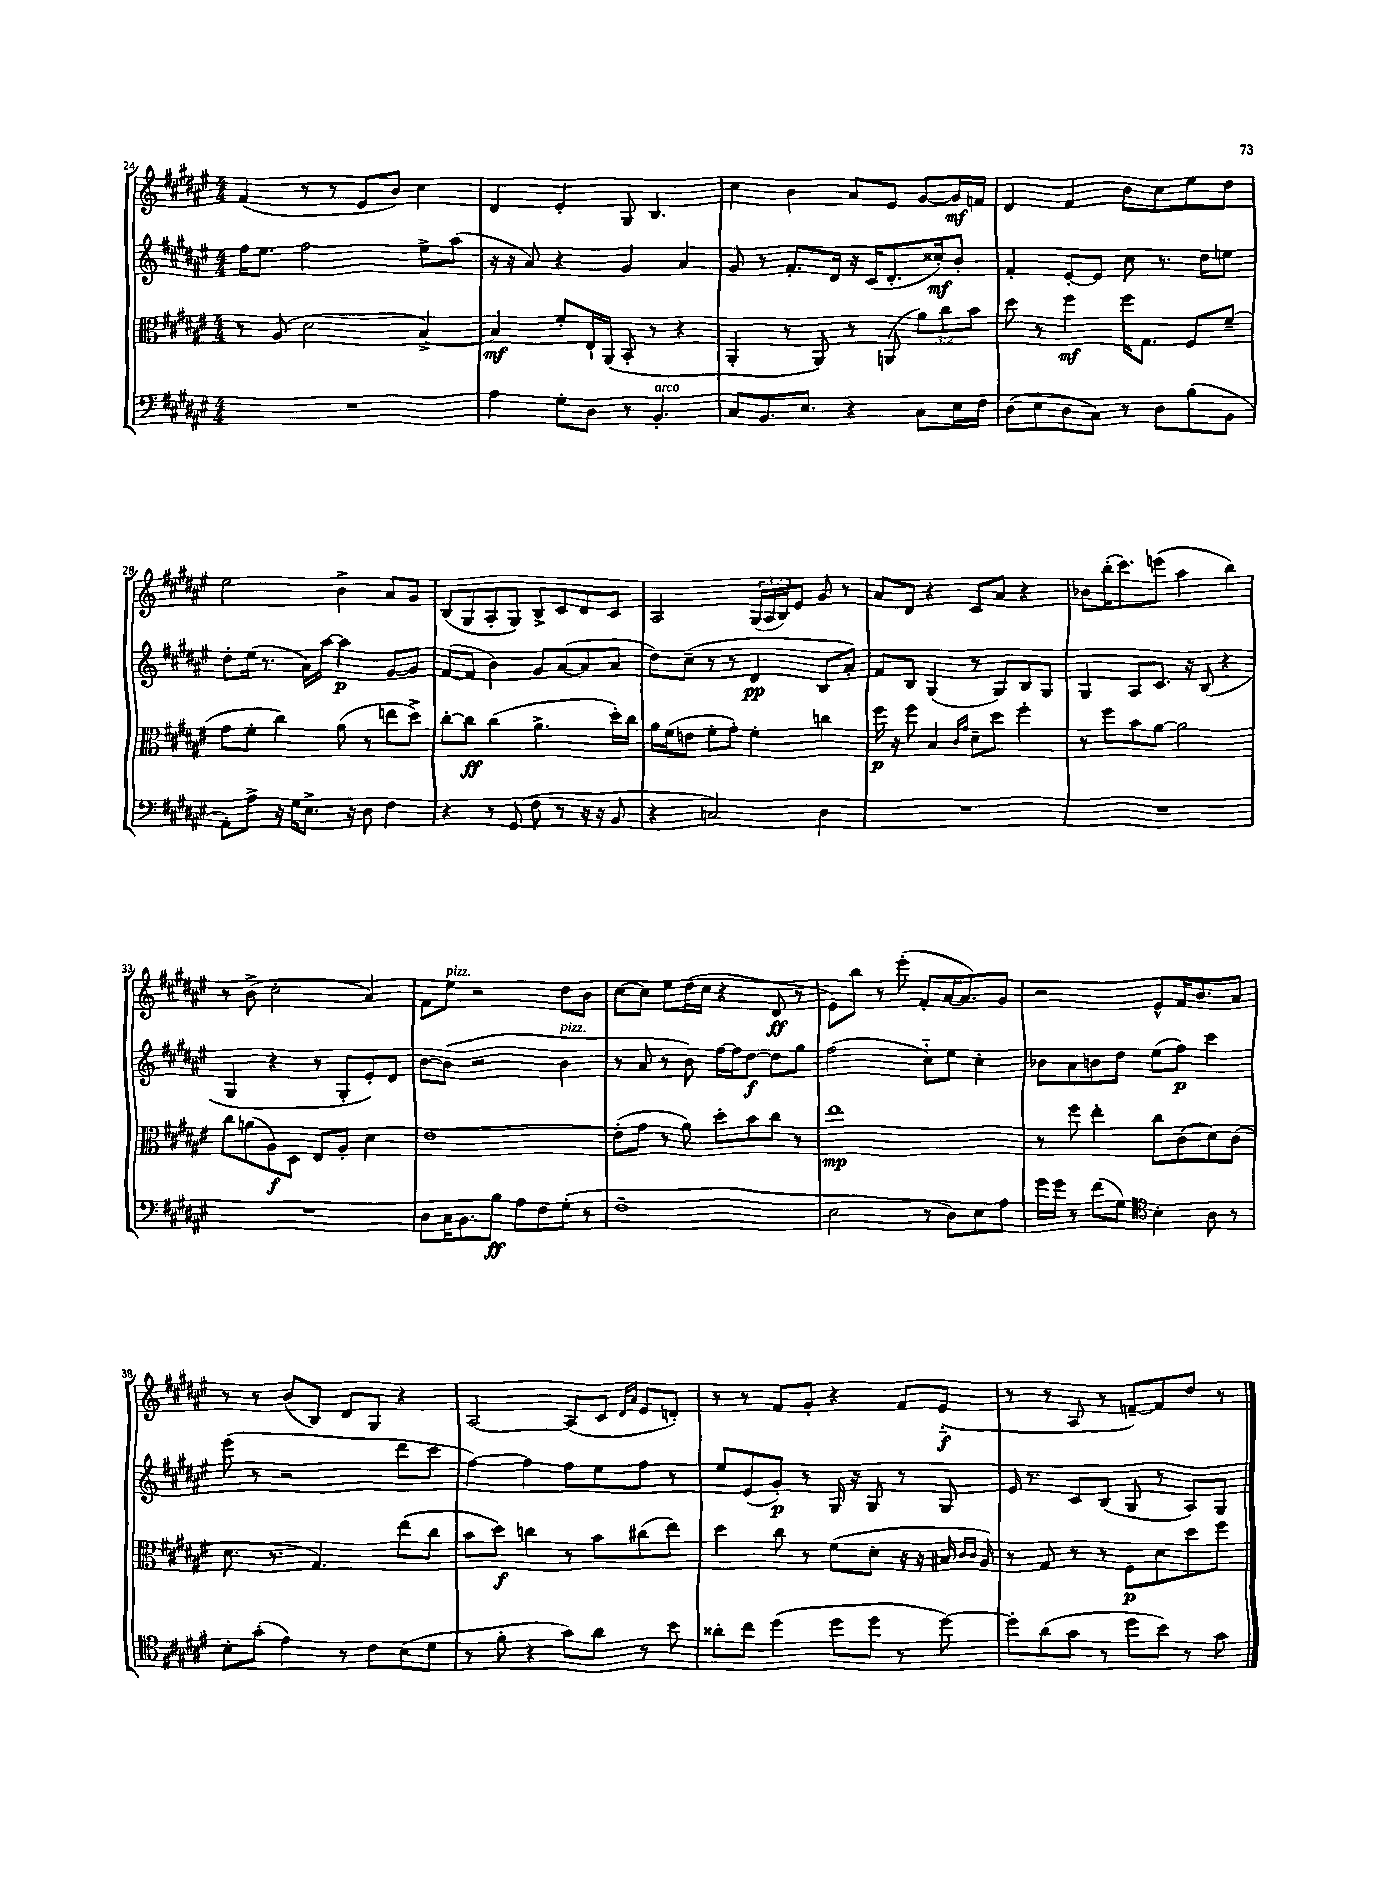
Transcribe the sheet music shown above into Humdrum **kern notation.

**kern	**dynam	**kern	**dynam	**kern	**dynam	**kern	**dynam
*part4	*part4	*part3	*part3	*part2	*part2	*part1	*part1
*staff4	*staff4	*staff3	*staff3	*staff2	*staff2	*staff1	*staff1
*clefF4	*	*clefC3	*	*clefG2	*	*clefG2	*
*k[f#c#g#d#a#e#]	*	*k[f#c#g#d#a#e#]	*	*k[f#c#g#d#a#e#]	*	*k[f#c#g#d#a#e#]	*
*M4/4	*	*M4/4	*	*M4/4	*	*M4/4	*
=24	=24	=24	=24	=24	=24	=24	=24
1r	.	8r	.	16ff#\KL	.	(4f#/	.
.	.	.	.	8.ee#\J	.	.	.
.	.	(8A#/	.	.	.	.	.
.	.	2d#\	.	2ff#\	.	8r	.
.	.	.	.	.	.	8r	.
.	.	.	.	.	.	8e#/L	.
.	.	.	.	.	.	8b/J)	.
.	.	[4B^/)	.	8ee#^\L	.	4cc#\	.
.	.	.	.	(8aa#\J	.	.	.
=25	=25	=25	=25	=25	=25	=25	=25
4A#\	.	4B/]	mf	16r	.	4d#/	.
.	.	.	.	16r	.	.	.
.	.	.	.	8a#/)	.	.	.
8G#'\L	.	8f#'/L	.	4r	.	4e#'/	.
8D#\J	.	16E#`/L	.	.	.	.	.
.	.	(16AA#/JJ	.	.	.	.	.
8r	.	8BB'/	.	4g#/	.	8G#/	.
!LO:TX:a:i:t=arco	!	!	!	!	!	!	!
4.BB'/	.	8r	.	.	.	4.B/	.
.	.	4r	.	4a#/	.	.	.
=26	=26	=26	=26	=26	=26	=26	=26
8C#/L	.	4AA#'/	.	8g#/	.	4cc#\	.
8.BB/	.	.	.	8r	.	.	.
.	.	8r	.	8.f#'/L	.	4b\	.
8.E#/J	.	.	.	.	.	.	.
.	.	8AA#/)	.	.	.	.	.
.	.	.	.	16d#/Jk	.	.	.
4r	.	8r	.	16r	.	8a#/L	.
.	.	.	.	(16c#/KL	.	.	.
.	.	(8AAn/	.	8.d#'/	.	8e#/J	.
8C#\L	.	12a#\L)	.	.	.	[8g#/L	.
.	.	.	.	16cc##X'/k)	mf	.	.
.	.	12cc#\	.	.	.	.	.
16E#\L	.	.	.	8b'/J	.	16g#/L]	mf
.	.	12b\J	.	.	.	.	.
16F#\JJ	.	.	.	.	.	16fn/JJ	.
=27	=27	=27	=27	=27	=27	=27	=27
(8D#\L	.	8dd#\	.	4f#'/	.	4d#/	.
8E#\	.	8r	.	.	.	.	.
8D#\	.	4ff#\	mf	[8e#'/L	.	4f#/	.
8C#\J)	.	.	.	8e#/J]	.	.	.
8r	.	16ff#\KL	.	8cc#\	.	8b\L	.
.	.	8.G#\J	.	.	.	.	.
8D#\L	.	.	.	8.r	.	8cc#\	.
(8B\	.	8F#/L	.	.	.	8ee#\	.
.	.	.	.	16dd#\KL	.	.	.
8BB\J	.	(8f#~/J	.	8een\J	.	8dd#\J	.
!!LO:LB:g=z
=28	=28	=28	=28	=28	=28	=28	=28
8AA#'\L)	.	8g#\L	.	8dd#'\L	.	2ee#\	.
8A#^\J	.	8f#'\J	.	(16ee#\Jk	.	.	.
.	.	.	.	8.r	.	.	.
16r	.	4cc#\)	.	.	.	.	.
16G#\KL	.	.	.	.	.	.	.
8.E#^\J	.	.	.	16a#\LL)	.	.	.
.	.	.	.	[16aa#\JJ	.	.	.
.	.	(8a#\	.	4aa#\]	p	4b^\	.
16r	.	.	.	.	.	.	.
8D#\	.	8r	.	.	.	.	.
4F#\	.	8een\L	.	[8g#/L	.	8a#/L	.
.	.	8dd#^\J)	.	8g#/J]	.	8g#/J	.
=29	=29	=29	=29	=29	=29	=29	=29
4r	.	[8cc#'\L	.	([8f#/L	.	(8B/L	.
.	.	8cc#\J]	ff	8f#/J]	.	8G#/	.
8r	.	(4cc#\	.	4b\)	.	8A#'/	.
(8GG#/	.	.	.	.	.	8G#/J)	.
8F#\	.	4.a#^\	.	8g#/L	.	8B^/L	.
8r	.	.	.	([8a#/	.	8c#/	.
16r	.	.	.	8a#/]	.	8d#/	.
16r	.	.	.	.	.	.	.
8BB/	.	16dd#'\LL)	.	8a#/J	.	8c#/J	.
.	.	16cc#\JJ	.	.	.	.	.
=30	=30	=30	=30	=30	=30	=30	=30
4r	.	16a#\LL	.	8dd#\L)	.	2A#/	.
.	.	(16f#\J	.	.	.	.	.
.	.	8en\J	.	(8cc#~\J	.	.	.
2Cn/)	.	8f#'\L	.	8r	.	.	.
.	.	8g#'\J)	.	8r	.	.	.
.	.	4f#'\	.	4d#/	pp	(24G#/LL	.
.	.	.	.	.	.	24A#/	.
.	.	.	.	.	.	24B/J)	.
.	.	.	.	.	.	8e#/J	.
4D#\	.	4ccn\	.	8B/L	.	8g#/	.
.	.	.	.	8a#'/J)	.	8r	.
=31	=31	=31	=31	=31	=31	=31	=31
1r	.	16ff#\	p	8f#/L	.	8a#/L	.
.	.	16r	.	.	.	.	.
.	.	8ff#\	.	8B/J	.	8d#/J	.
.	.	4B/	.	(4G#/	.	4r	.
.	.	16qqc#/LL	.	.	.	.	.
.	.	16qqg#/JJ	.	.	.	.	.
.	.	8d#~\L	.	8r	.	8c#/L	.
.	.	8dd#\J	.	8G#/L)	.	8a#/J	.
.	.	4ff#'\	.	8B/	.	4r	.
.	.	.	.	8G#/J	.	.	.
=32	=32	=32	=32	=32	=32	=32	=32
1r	.	8r	.	4G#/	.	8b-X\L	.
.	.	8ff#\L	.	.	.	(16bb'\K	.
.	.	.	.	.	.	8.ccc#\)	.
.	.	8b\	.	8A#/L	.	.	.
.	.	[8a#\J	.	8.c#/J	.	(8eeen\J	.
.	.	2a#\]	.	.	.	4aa#\	.
.	.	.	.	16r	.	.	.
.	.	.	.	(8B/	.	.	.
.	.	.	.	4r	.	4bb\)	.
!!LO:LB:g=z
=33	=33	=33	=33	=33	=33	=33	=33
1r	.	8cc#\L	.	4G#/	.	8r	.
.	.	(8an\	.	.	.	(8b^\	.
.	.	8A#\)	f	4r	.	2cc#'\	.
.	.	8D#\J	.	.	.	.	.
.	.	8E#/L	.	8r	.	.	.
.	.	8A#'/J	.	8G#'/L	.	.	.
.	.	4d#\	.	8e#'/)	.	4a#/)	.
.	.	.	.	8d#/J	.	.	.
=34	=34	=34	=34	=34	=34	=34	=34
8D#\L	.	[1e#	.	[8b\L	.	8f#\L	.
!	!	!	!	!	!	!LO:TX:a:i:t=pizz.	!
16C#\K	.	.	.	(8b\J]	.	8ee#\J	.
8.BB\	.	.	.	.	.	.	.
.	.	.	.	2r	.	2r	.
8B\J	ff	.	.	.	.	.	.
8A#\L	.	.	.	.	.	.	.
8F#\	.	.	.	.	.	.	.
!	!	!	!	!LO:TX:a:i:t=pizz.	!	!	!
(8G#'\J	.	.	.	4b\	.	8dd#\L	.
8r	.	.	.	.	.	8b\J	.
=35	=35	=35	=35	=35	=35	=35	=35
1F#~	.	(8e#'\L]	.	8r	.	[8cc#\L	.
.	.	8g#\J	.	8a#/	.	8cc#\J]	.
.	.	8r	.	8r	.	8ee#\L	.
.	.	8a#\)	.	8b\)	.	(16dd#\L	.
.	.	.	.	.	.	16cc#\JJ	.
.	.	8dd#'\L	.	[16ff#\LL	.	4r	.
.	.	.	.	16ff#\J]	.	.	.
.	.	8b\	.	[8dd#\J	f	.	.
.	.	8cc#\J	.	8dd#\L]	.	8d#/	ff
.	.	8r	.	8gg#\J	.	8r	.
=36	=36	=36	=36	=36	=36	=36	=36
2E#\	.	1ee#	mp	(2ff#\	.	8e#\L)	.
.	.	.	.	.	.	8bb\J	.
.	.	.	.	.	.	8r	.
.	.	.	.	.	.	(8eee#'\	.
8r	.	.	.	8cc#\L)	.	8f#'/L	.
8D#\L)	.	.	.	8ee#\J	.	[16a#/K	.
.	.	.	.	.	.	8.a#/])	.
8E#\	.	.	.	4cc#'\	.	.	.
8A#\J	.	.	.	.	.	8g#/J	.
=37	=37	=37	=37	=37	=37	=37	=37
16g#\LL	.	8r	.	8b-X\L	.	2r	.
16g#\JJ	.	.	.	.	.	.	.
8r	.	8ff#\	.	8a#\	.	.	.
(8f#\L	.	4ee#'\	.	8bn\	.	.	.
8G#\J)	.	.	.	8dd#\J	.	.	.
*clefC4	*	*	*	*	*	*	*
4B'\	.	8cc#\L	.	(8ee#\L	.	8e#^^/L	.
.	.	(8c#\	.	8ff#\J)	p	16f#/K	.
.	.	.	.	.	.	8.b/	.
8A#\	.	8d#\)	.	4ccc#\	.	.	.
8r	.	(8c#\J	.	.	.	8a#/J	.
!!LO:LB:g=z
=38	=38	=38	=38	=38	=38	=38	=38
8B'\L	.	8.d#\	.	(8eee#\	.	8r	.
(8g#'\J	.	.	.	8r	.	8r	.
.	.	8.r	.	.	.	.	.
4e#\)	.	.	.	2r	.	(8b/L	.
.	.	4.G#/)	.	.	.	8B/J)	.
8r	.	.	.	.	.	8d#/L	.
8c#\L	.	.	.	.	.	8G#/J	.
(8B\	.	(8ee#\L	.	8ddd#\L	.	4r	.
8d#\J	.	8cc#\J	.	8ccc#\J	.	.	.
=39	=39	=39	=39	=39	=39	=39	=39
8r	.	8b\L	.	[4ff#\)	.	[2A#/	.
8f#'\	.	8dd#\J)	f	.	.	.	.
4r	.	4ccn\	.	4ff#\]	.	.	.
8g#\L)	.	8r	.	8ff#\L	.	(8A#/L]	.
8a#\J	.	8b\L	.	8ee#\	.	8c#/J	.
.	.	.	.	.	.	16qqd#/LL	.
.	.	.	.	.	.	16qqa#/JJ	.
8r	.	(8cc#X\	.	8ff#\J	.	8e#/L	.
8b\	.	8ee#\J)	.	8r	.	8dn'/J)	.
=40	=40	=40	=40	=40	=40	=40	=40
8a##X'\L	.	4dd#\	.	8ee#/L	.	8r	.
8cc#\J	.	.	.	(8e#/	.	8r	.
(4dd#\	.	8cc#\	.	8g#'/J)	p	8f#/L	.
.	.	8r	.	8r	.	8g#'/J	.
8dd#\L	.	(8f#\L	.	16G#/	.	4r	.
.	.	.	.	16r	.	.	.
8dd#\J	.	8d#'\J	.	8G#/	.	.	.
8r	.	16r	.	8r	.	8f#/L	.
.	.	16r	.	.	.	.	.
[8dd#\)	.	16B#X/	.	8G#/	.	(8e#/J	f
.	.	16qqc#/LL	.	.	.	.	.
.	.	16qqc#/JJ	.	.	.	.	.
.	.	16A#/)	.	.	.	.	.
=41	=41	=41	=41	=41	=41	=41	=41
8dd#'\L]	.	8r	.	16e#/	.	8r	.
.	.	.	.	8.r	.	.	.
(8a#\	.	8G#/	.	.	.	8r	.
8g#\J	.	8r	.	8c#/L	.	8A#/	.
8r	.	8r	.	(8B/J	.	8r	.
8dd#\L	.	8F#\L	p	8G#/	.	[8fn~/L)	.
8b\J)	.	8d#\	.	8r	.	8f/]	.
8r	.	8dd#\	.	8A#/L)	.	8dd#/J	.
8g#\	.	8ff#\J	.	8G#/J	.	8r	.
==	==	==	==	==	==	==	==
*-	*-	*-	*-	*-	*-	*-	*-
